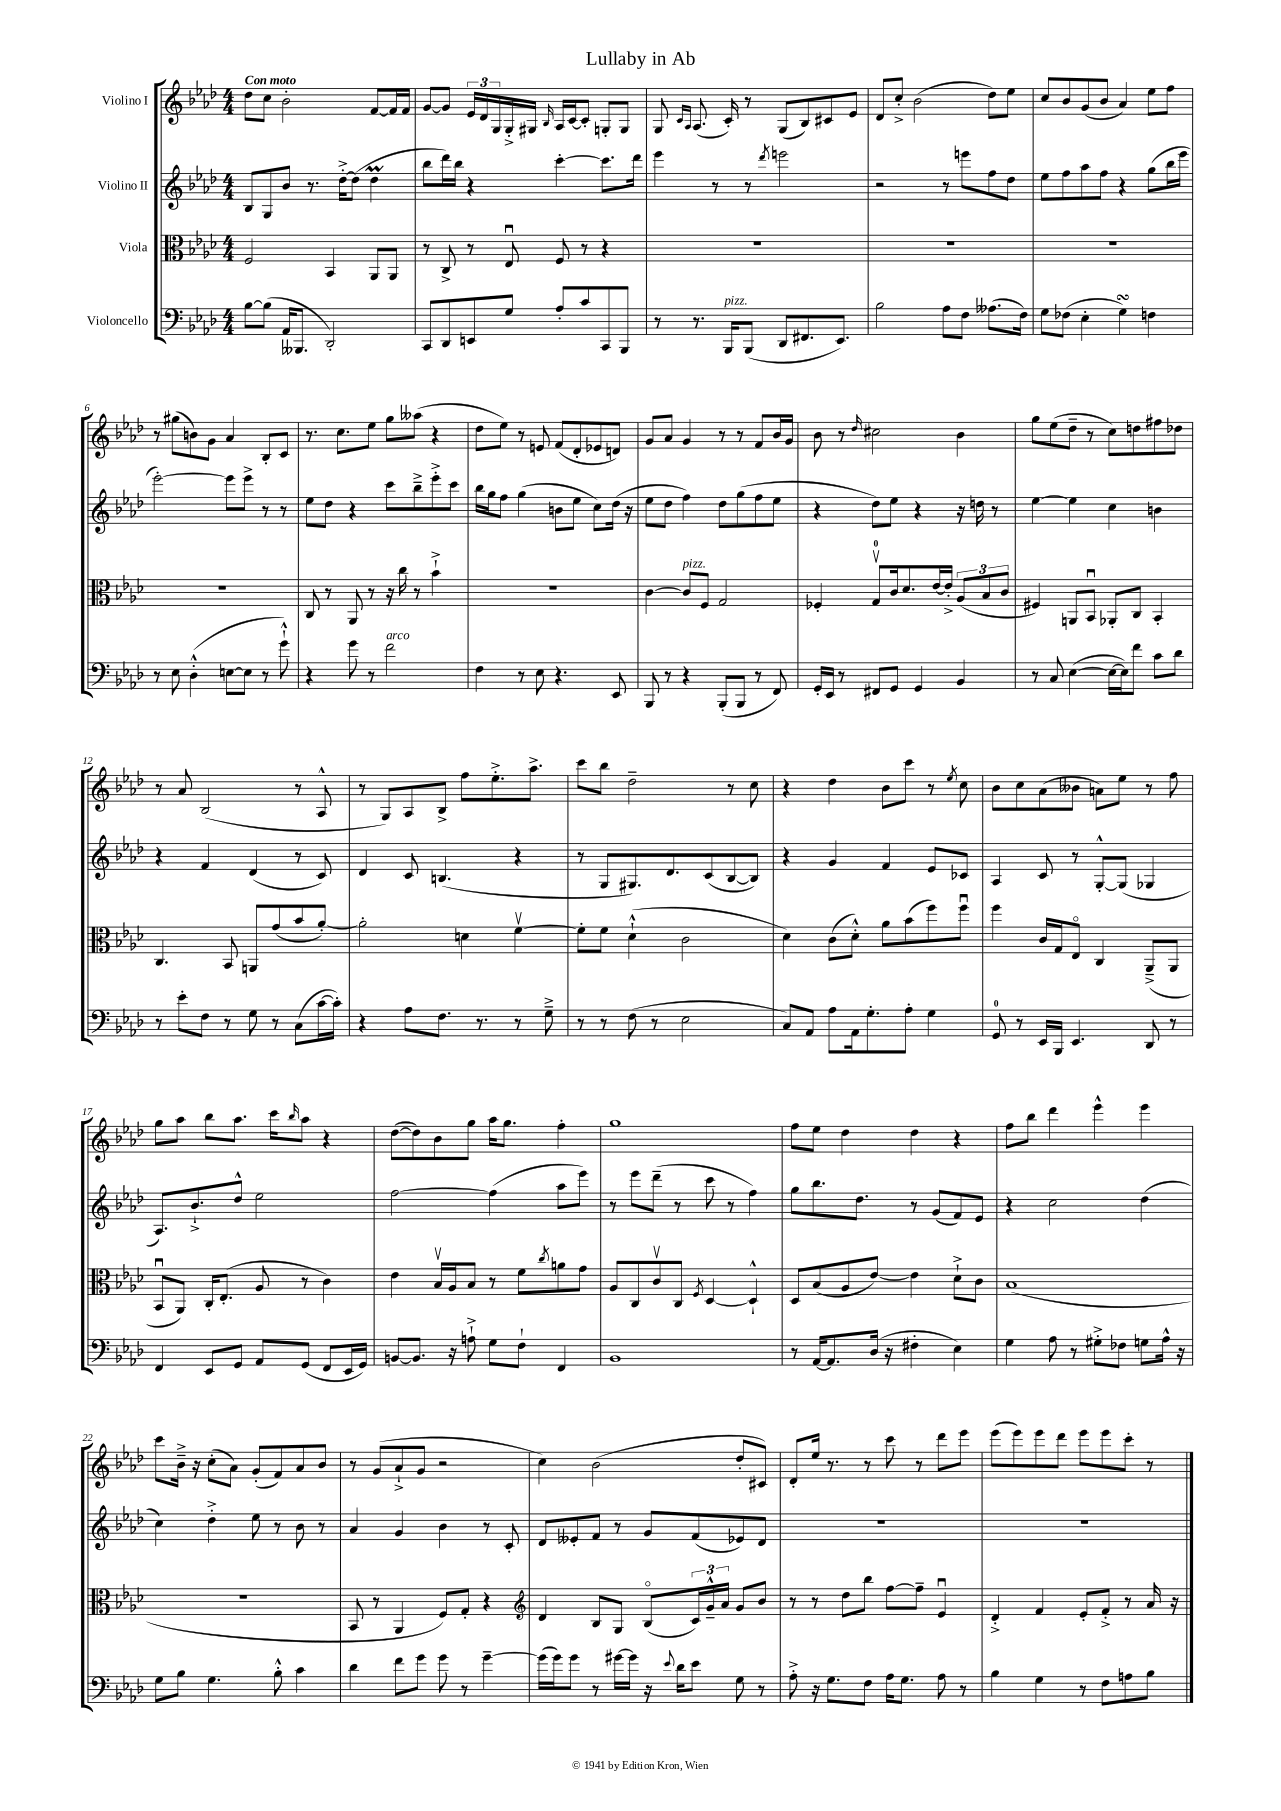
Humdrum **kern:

**kern	**kern	**kern	**kern
*staff4	*staff3	*staff2	*staff1
*clefF4	*clefC3	*clefG2	*clefG2
*k[b-e-a-d-]	*k[b-e-a-d-]	*k[b-e-a-d-]	*k[b-e-a-d-]
*M4/4	*M4/4	*M4/4	*M4/4
[8B-\L	2F/	8B-/L	8dd-\L
(8B-\]J	.	8G/	8cc\J
16AA-/LK	.	8b-/J	2b-'\
8.BBB--/J	.	.	.
.	.	8.r	.
2DD-'/)	4BB-/	.	.
.	.	[16dd-'^\LK	.
.	.	(8dd-\]J	.
.	8AA-/L	4dd-\	[8f/L
.	8AA-/J	.	16f/]L
.	.	.	16f/JJ
=	=	=	=
8CC/L	8r	8bb-\L	[8g/L
8DD-/	8C^/	16ddd-\L)	8g/]J
.	.	16bb-\JJ	.
8EE/	8r	4r	24e-/LL
.	.	.	24d-/
.	.	.	24G/
8G/J	8E-u/	.	16G'^/
.	.	.	16G#/JJ
.	.	.	16qqB-/
8A-'/L	8F/	[4ccc'\	16A-/LL
.	.	.	[16c/J
8c/	8r	.	8c'/]J
8CC/	4r	8.ccc\]L	8G'/L
8BBB-/J	.	.	8G/J
.	.	16ddd-\Jk	.
=	=	=	=
8r	1r	4eee-\	8G/
.	.	.	16qqc/LL
.	.	.	16qqA-/JJ
8.r	.	.	(8.A-/
.	.	8r	.
16BBB-/LK	.	.	16c'/)
(8BBB-/J	.	8r	8r
.	.	8qddd-/	.
8DD-/L	.	2eee\	(8G/L
8.FF#/	.	.	8B-/)
.	.	.	8c#/
8.EE-/J)	.	.	.
.	.	.	8e-/J
=	=	=	=
2B-\	1r	2r	8d-/L
.	.	.	8cc'^/J
.	.	.	(2b-\
8A-\L	.	8r	.
8F\J	.	8eee\L	.
(8.A--\L	.	8ff\	8dd-\L)
.	.	8dd-\J	8ee-\J
16F\Jk)	.	.	.
=	=	=	=
8G\L	1r	8ee-\L	8cc/L
(8F-\J	.	8ff\	8b-/
4E-'\	.	8aa-\	(8g/
.	.	8ff\J	8b-/J
4G\)	.	4r	4a-/)
4F\	.	(8gg\L	8ee-\L
.	.	16bb-\L	8ff\J
.	.	16eee-\JJ	.
=	=	=	=
8r	1r	[2eee-'\)	8r
8E-\	.	.	(8gg#\L
(4D-'^^\	.	.	8b\)
.	.	.	8g\J
[8E\L	.	8eee-\]L	4a-/
8E\]J	.	8eee-^\J	.
8r	.	8r	8B-'/L
8g`^^\)	.	8r	8c/J
=	=	=	=
4r	8C/	8ee-\L	8.r
.	8r	8dd-\J	.
.	.	.	8.cc\L
8g\	8AA-/	4r	.
8r	8r	.	8ee-\J
2f\	16r	8ccc\L	8gg\L
.	16cc\	.	.
.	8r	8bb-~^\	(8aa--\J
.	4b-`^\	8eee-'^\	4r
.	.	8ccc\J	.
=	=	=	=
4F\	1r	16bb-\LL	8dd-\L
.	.	16gg\J	.
.	.	8ff\J	8ee-\J)
8r	.	(4gg\	8r
8E-\	.	.	8e/
4.r	.	8b\L	(8f/L
.	.	8ee-\J	8d-'/
.	.	8cc\L)	8e-/
8EE-/	.	(16dd-\Jk	8d/J)
.	.	16r	.
=	=	=	=
8BBB-/	[4c\	8ee-\L	8g/L
8r	.	8dd-\J	8a-/J
4r	8c/]L	4ff\)	4g/
.	8F/J	.	.
(8BBB-'/L	2G/	8dd-\L	8r
8BBB-/J	.	(8gg\	8r
8r	.	8ff\	8f/L
8FF/)	.	8ee-\J	16b-/L
.	.	.	16g/JJ
=	=	=	=
16GG'/LL	4F-'/	4r	8b-\
16EE-/JJ	.	.	.
8r	.	.	8r
.	.	.	16qqdd-/
8FF#/L	8Gv/L	8dd-\L)	2cc#\
8GG/J	16c/k	8ee-\J	.
.	8.d-/	.	.
4GG/	.	4r	.
.	[16e-/L	.	.
.	16e-'^/]JJ	.	.
4BB-/	(12A-/L	16r	4b-\
.	.	16dd\	.
.	12B-/	.	.
.	.	8r	.
.	12c/J	.	.
=	=	=	=
8r	4F#/)	[4ee-\	8gg\L
8C/	.	.	(8ee-\
([4E-\	8AA/L	4ee-\]	8dd-~\J
.	8BB-u/J	.	8r
16E-\_LL	8AA-'/L	4cc\	8cc\L)
16E-\]J)	.	.	.
8f\J	8C/J	.	8dd\
8c\L	4BB-'/	4b\	8ff#\
8d-\J	.	.	8dd-\J
=	=	=	=
8r	4.C/	4r	8r
8e-'\L	.	.	8a-/
8F\J	.	4f/	(2B-/
8r	8BB-/	.	.
8G\	8AA/L	(4d-/	.
8r	(8g/	.	.
(8C\L	8b-/	8r	8r
[16c\L	[8a-'/J)	8c/)	8A-^^/
16c'\]JJ)	.	.	.
=	=	=	=
4r	2a-'\]	4d-/	8r
.	.	.	8G/L)
8A-\L	.	8c/	8A-/
8.F\J	.	(4.B/	8B-^/J
.	4d\	.	8ff\L
8.r	.	.	.
.	.	.	8.ee-'^\
8r	[4fv\	4r	.
.	.	.	8.aa-^\J
8G~^\	.	.	.
=	=	=	=
8r	8f'\]L	8r	8ccc\L
8r	8f\J	8G/L	8bb-\J
(8F\	(4d-`^^\	8.G#/)	2dd-~\
8r	.	.	.
.	.	8.d-/	.
2E-\	2c\	.	.
.	.	(8c/	.
.	.	[8B-/	8r
.	.	8B-/]J)	8cc\
=	=	=	=
8C/L)	4d-\)	4r	4r
8AA-/J	.	.	.
8A-\L	(8c\L	4g/	4dd-\
16AA-\k	8d-'^^\J)	.	.
8.G'\	.	.	.
.	8a-\L	4f/	8b-\L
8A-'\J	(8b-\	.	8ccc\J
4G\	8ff\)	8e-/L	8r
.	.	.	8qee-/
.	8ffu\J	8c-/J	8cc\
=	=	=	=
8GG/	4ff\	4A-/	8b-\L
8r	.	.	8cc\
16EE-/LL	16c/LL	8c/	(8a-\
16BBB-/JJ	16G/J	.	.
4.EE-/	8E-o/J	8r	8b--\J
.	4C/	[8G'^^/L	8a\L)
.	.	(8G/]J	8ee-\J
8DD-/	(8AA-~^/L	4G-/	8r
8r	8AA-/J	.	8ff\
=	=	=	=
4FF/	8BB-u/L	8.A-/L)	8gg\L
.	8AA-/J)	.	8aa-\J
.	.	8.b-`^/	.
8EE-/L	16C'/LK	.	8bb-\L
.	(8.E-'/J	.	.
8GG/J	.	8dd-^^/J	8.aa-\J
8AA-/L	8A-/	2ee-\	.
.	.	.	16ccc\LK
.	.	.	16qqbb-/
(8GG/J	8r	.	8aa-\J
8FF/L	4c\)	.	4r
16EE-/L	.	.	.
16GG/JJ)	.	.	.
=	=	=	=
[8BB/L	4e-\	[2ff\	([8dd-\L
8.BB/]J	.	.	8dd-\])
.	16B-v/LL	.	8b-\
16r	16A-/J	.	.
8A`^\	8B-/J	.	8gg\J
8G\L	8r	(4ff\]	16aa-\LK
.	.	.	8.gg\J
8F`\J	8f\L	.	.
.	8qcc/	.	.
4FF/	8a\	8aa-\L	4ff'\
.	8g\J	8eee-\J)	.
=	=	=	=
1BB-	8A-/L	8r	1gg
.	8C/	8eee-\L	.
.	8cv/	(8ddd-~\J	.
.	8C/J	8r	.
.	8qF/	.	.
.	[4D-/	8ccc\	.
.	.	8r	.
.	4D-`^^/]	4ff\)	.
=	=	=	=
8r	8D-/L	8gg\L	8ff\L
[16AA-/LK	(8B-/	8.bb-\	8ee-\J
8.AA-/]	.	.	.
.	8A-/	.	4dd-\
.	.	8.dd-\J	.
(16D-/Jk	[8e-/J)	.	.
16r	.	.	.
4F#'\	4e-\]	8r	4dd-\
.	.	(8g/L	.
4E-\)	8d-`^\L	8f/)	4r
.	8c\J	8e-/J	.
=	=	=	=
4G\	(1B-	4r	8ff\L
.	.	.	8bb-\J
8A-\	.	2cc\	4ddd-\
8r	.	.	.
8G#'^\L	.	.	4eee-^^\
8F-\J	.	.	.
8G\L	.	(4dd-\	4eee-\
16A-^^\Jk	.	.	.
16r	.	.	.
=	=	=	=
8G\L	1r	4cc\)	8ccc\L
8B-\J	.	.	16b-~^\Jk
.	.	.	16r
4.G\	.	4dd-'^\	(8cc'\L
.	.	.	8a-\J)
.	.	8ee-\	(8g'/L
8B-'^^\	.	8r	8f/)
4c\	.	8b-\	8a-/
.	.	8r	8b-/J
=	=	=	=
4d-\	8BB-/	4a-/	8r
.	8r	.	(8g/L
8f\L	4AA-/	4g/	8a-`^/
8g\J	.	.	8g/J
8g\	8F/L)	4b-\	2r
8r	8G'/J	.	.
[4g~\	4r	8r	.
.	.	8c'/	.
=	=	=	=
*	*clefG2	*	*
(16g\]LL	4d-/	8d-/L	4cc\)
16g\J)	.	.	.
8g\J	.	8e--'/	.
8r	8B-/L	8f/J	(2b-\
[16g#\LL	8G/J	8r	.
16g#\]JJ	.	.	.
16r	(8B-o/L	8g/L	.
8qqe-/	.	.	.
16d-\LK	.	.	.
8e-\J	24c/L)	(8f/	.
.	24g~^^/	.	.
.	24a-/JJ	.	.
8G\	8g/L	8e-/)	8dd-'/L
8r	8b-/J	8d-/J	8c#/J)
=	=	=	=
8A-'^\	8r	1r	8d-'/L
16r	8r	.	16ee-/Jk
8.G\L	.	.	8.r
.	8dd-\L	.	.
8F\J	8bb-\J	.	8r
16A-\LK	[8ff\L	.	8ccc\
8.G\J	.	.	.
.	8ff~\]J	.	8r
8A-\	4e-u/	.	8ddd-\L
8r	.	.	8eee-\J
=	=	=	=
4B-\	4d-'^/	1r	(8eee-\L
.	.	.	8eee-\)
4G\	4f/	.	8eee-\
.	.	.	8ddd-\J
8r	8e-'/L	.	8eee-\L
8F\L	8f'^/J	.	8eee-\
8A\	8r	.	8ccc'\J
8B-\J	16a-/	.	8r
.	16r	.	.
==	==	==	==
*-	*-	*-	*-
